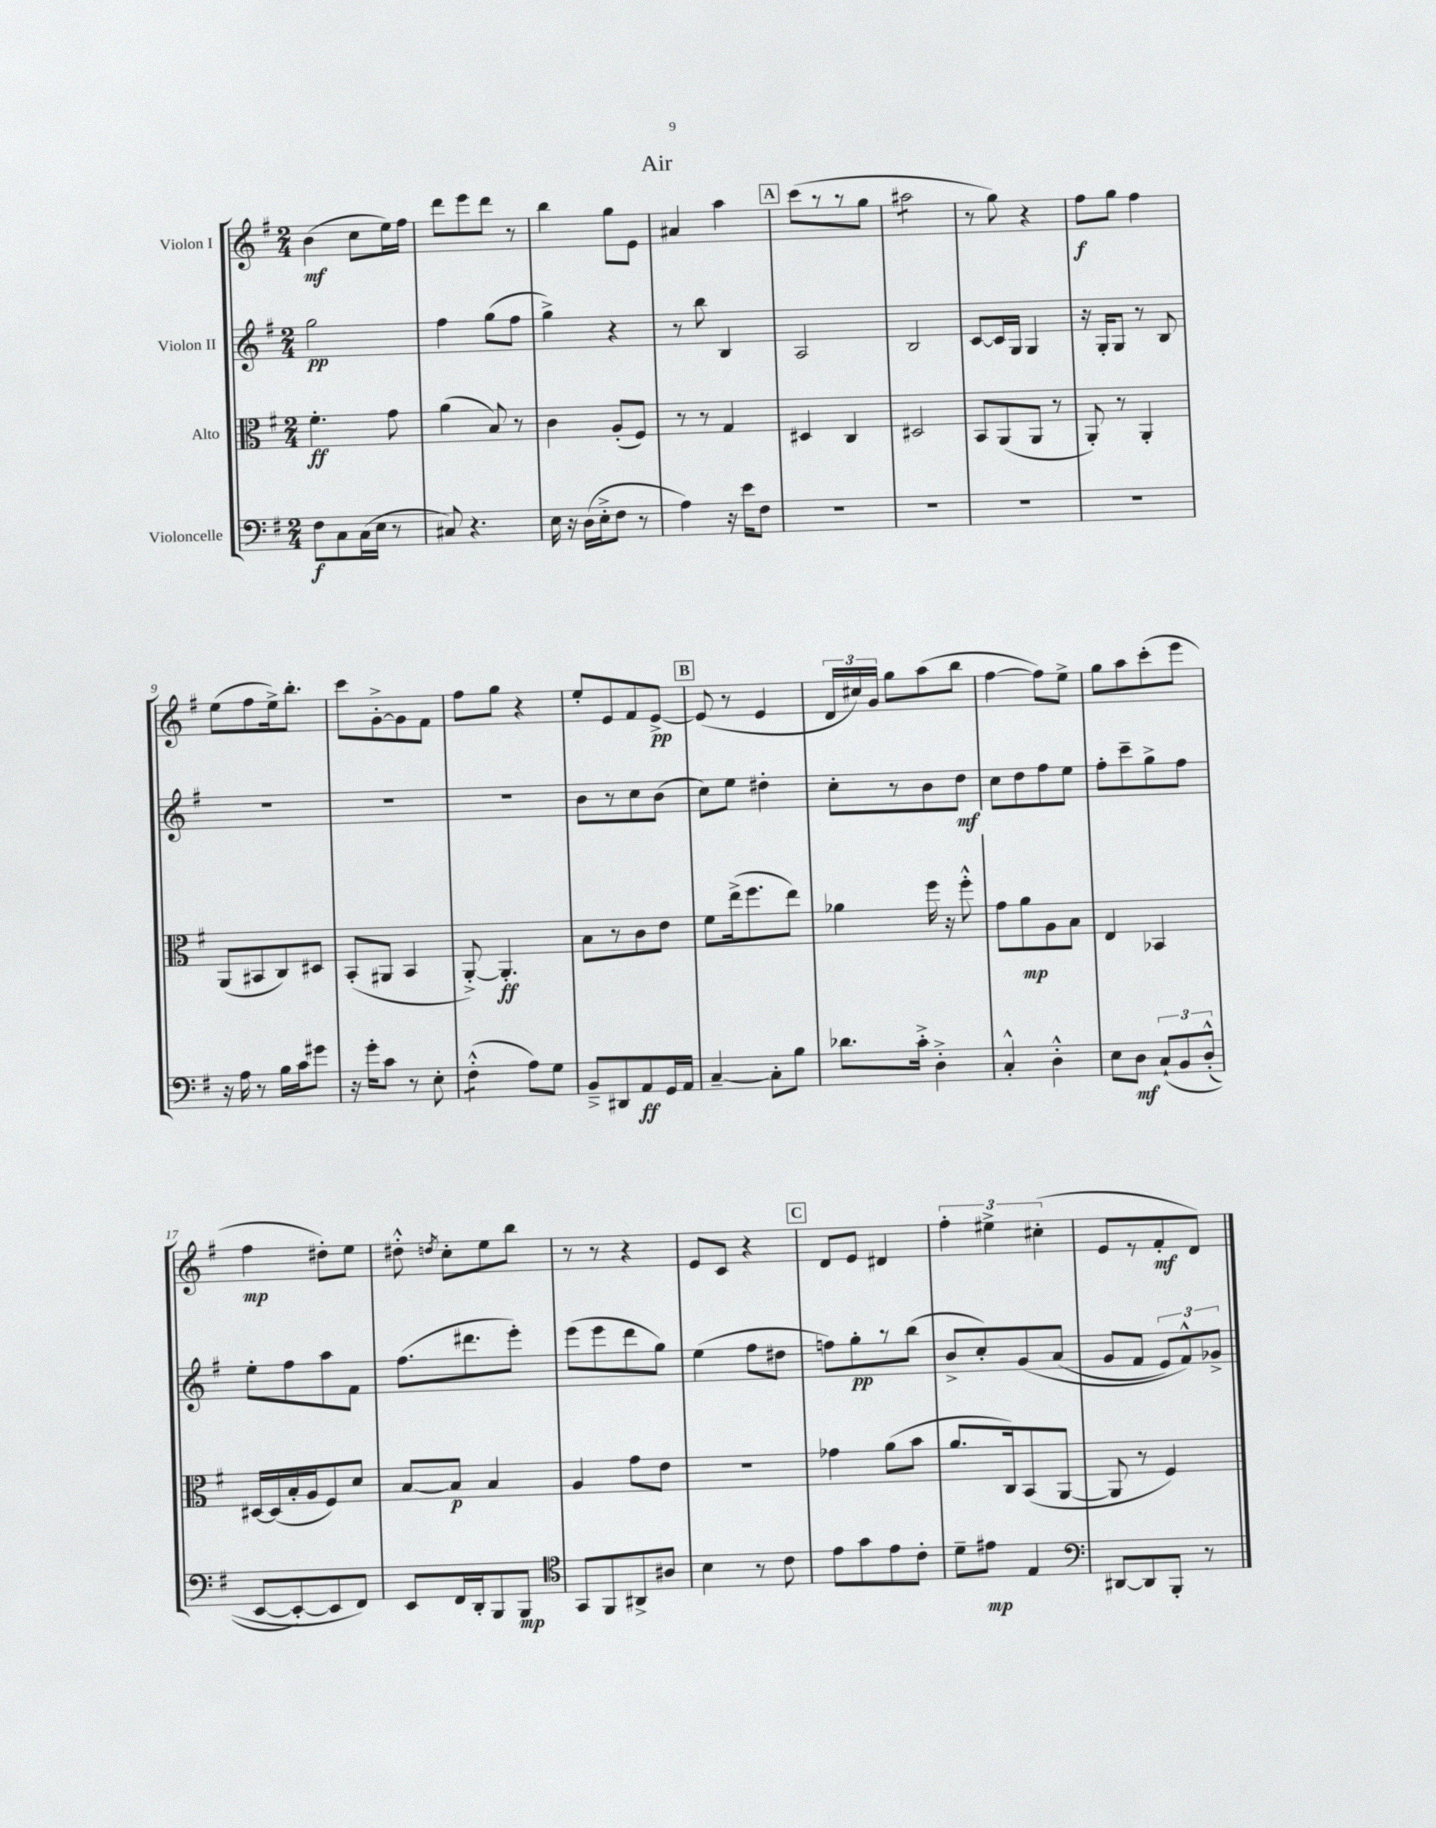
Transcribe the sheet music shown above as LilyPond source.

\header { title = "Air" }
<<
\new StaffGroup <<
\new Staff = "s0" \with { instrumentName = "Violon I" } {
    \clef treble \key g \major \numericTimeSignature \time 2/4
    \autoBeamOff b'4\mf( c''8[ e''16) fis''16] |
    d'''8[ e'''8 d'''8] r8 |
    b''4 g''8[ e'8] |
    ais'4 a''4 |
    \mark \markup { \box "A" } c'''8[( r8 r8 g''8] |
    ais''2:8 |
    r8 g''8) r4 |
    fis''8[\f g''8] fis''4 |
    e''8[( fis''8 e''16->) b''8.]-. |
    c'''8[ g'8~-.-> g'8 fis'8] |
    fis''8[ g''8] r4 |
    e''8[-. e'8 fis'8 e'8]~->\pp |
    \mark \markup { \box "B" } e'8( r8 e'4 |
    \tuplet 3/2 { d'16[ cis''16) g'16] } g''8[ a''8( b''8] |
    fis''4~ fis''8[) e''8]-> |
    g''8[ a''8 c'''8-.( e'''8] |
    fis''4\mp dis''8[-.) e''8] |
    dis''8-.-^ \acciaccatura { d''8 } c''8[-. e''8 b''8] |
    r8 r8 r4 |
    e'8[ c'8] r4 |
    \mark \markup { \box "C" } d'8[ e'8] dis'4 |
    \tuplet 3/2 { fis''4-. eis''4-> cis''4-.( } |
    e'8[ r8 fis'8-.\mf d'8]) \bar "|." |
}
\new Staff = "s1" \with { instrumentName = "Violon II" } {
    \clef treble \key g \major \numericTimeSignature \time 2/4
    \autoBeamOff g''2\pp |
    fis''4 g''8[( fis''8] |
    g''4->) r4 |
    r8 b''8 b4 |
    \mark \markup { \box "A" } a2 |
    b2 |
    c'8[~ c'16 g16] g4 |
    r16 g16[-. g8] r8 b8 |
    R2 |
    R2 |
    R2 |
    b'8[ r8 c''8 b'8]( |
    \mark \markup { \box "B" } c''8[) e''8] dis''4-. |
    c''8[-. r8 b'8 d''8]\mf |
    c''8[ d''8 fis''8 e''8] |
    fis''8[-. c'''8-- g''8-> fis''8] |
    e''8[-. fis''8 a''8 fis'8] |
    fis''8.[( dis'''8. e'''8]-.) |
    e'''8[( e'''8 d'''8 g''8]) |
    e''4( fis''8[ dis''8] |
    \mark \markup { \box "C" } f''8[) g''8-.\pp r8 b''8]( |
    b'8[-> c''8-.) g'8\( a'8]( |
    g'8[ fis'8] \tuplet 3/2 { e'8[) fis'8-^\) ges'8]-> } \bar "|." |
}
\new Staff = "s2" \with { instrumentName = "Alto" } {
    \clef alto \key g \major \numericTimeSignature \time 2/4
    \autoBeamOff fis'4.-.\ff g'8 |
    a'4( b8) r8 |
    c'4 a8[-.( fis8]) |
    r8 r8 g4 |
    \mark \markup { \box "A" } dis4 c4 |
    dis2 |
    b,8[ a,8( a,8] r8 |
    a,8-.) r8 a,4-. |
    a,8[( bis,8 c8) dis8] |
    b,8[-.( ais,8] b,4 |
    a,8~-.->) a,4.-.\ff |
    b8[ r8 c'8 e'8] |
    \mark \markup { \box "B" } fis'8[ e''16->( fis''8. e''8]) |
    aes'4 fis''16 r16 fis''8-.-^ |
    g'8[ a'8\mp a8 b8] |
    e4 bes,4 |
    dis16[~ dis16( b16-. a16 fis8) d'8] |
    b8[~ b8]\p b4 |
    a4 g'8[ e'8] |
    R2 |
    \mark \markup { \box "C" } ges'4 a'8[( b'8] |
    a'8.[ c16) b,8( a,8]~ |
    a,8 r8 fis4) \bar "|." |
}
\new Staff = "s3" \with { instrumentName = "Violoncelle" } {
    \clef bass \key g \major \numericTimeSignature \time 2/4
    \autoBeamOff fis8[\f c8 c16( e16] r8 |
    cis8) r4. |
    e16 r16 d16[( e16-.-> fis8] r8 |
    a4) r16 e'16[ fis8] |
    \mark \markup { \box "A" } R2 |
    R2 |
    R2 |
    R2 |
    r16 a16 r8 b16[ c'16 gis'8] |
    r16 g'16[-. c'8] r8 e8-. |
    fis4:8-.-^( a8[) g8] |
    b,8[---> dis,8 a,8\ff g,16 a,16] |
    \mark \markup { \box "B" } c4~-- c8[-. b8] |
    des'8.[ c'16]-.-> d4-.-> |
    c4-.-^ d4-.-^ |
    e8[ d8]\mf \tuplet 3/2 { c8[-!\( b,8 d8]-.-^( } |
    e,8[~ e,8~-.) e,8 fis,8]\) |
    e,8[ fis,16 d,16-. b,,8 b,,8]\mp |
    \clef tenor g,8[ fis,8 ais,8-> ais8] |
    b4 r8 c'8 |
    \mark \markup { \box "C" } e'8[ g'8 e'8 c'8]-. |
    d'8[-- eis'8]\mp e4 |
    \clef bass dis,8[~ dis,8 b,,8]-. r8 \bar "|." |
}
>>
>>
